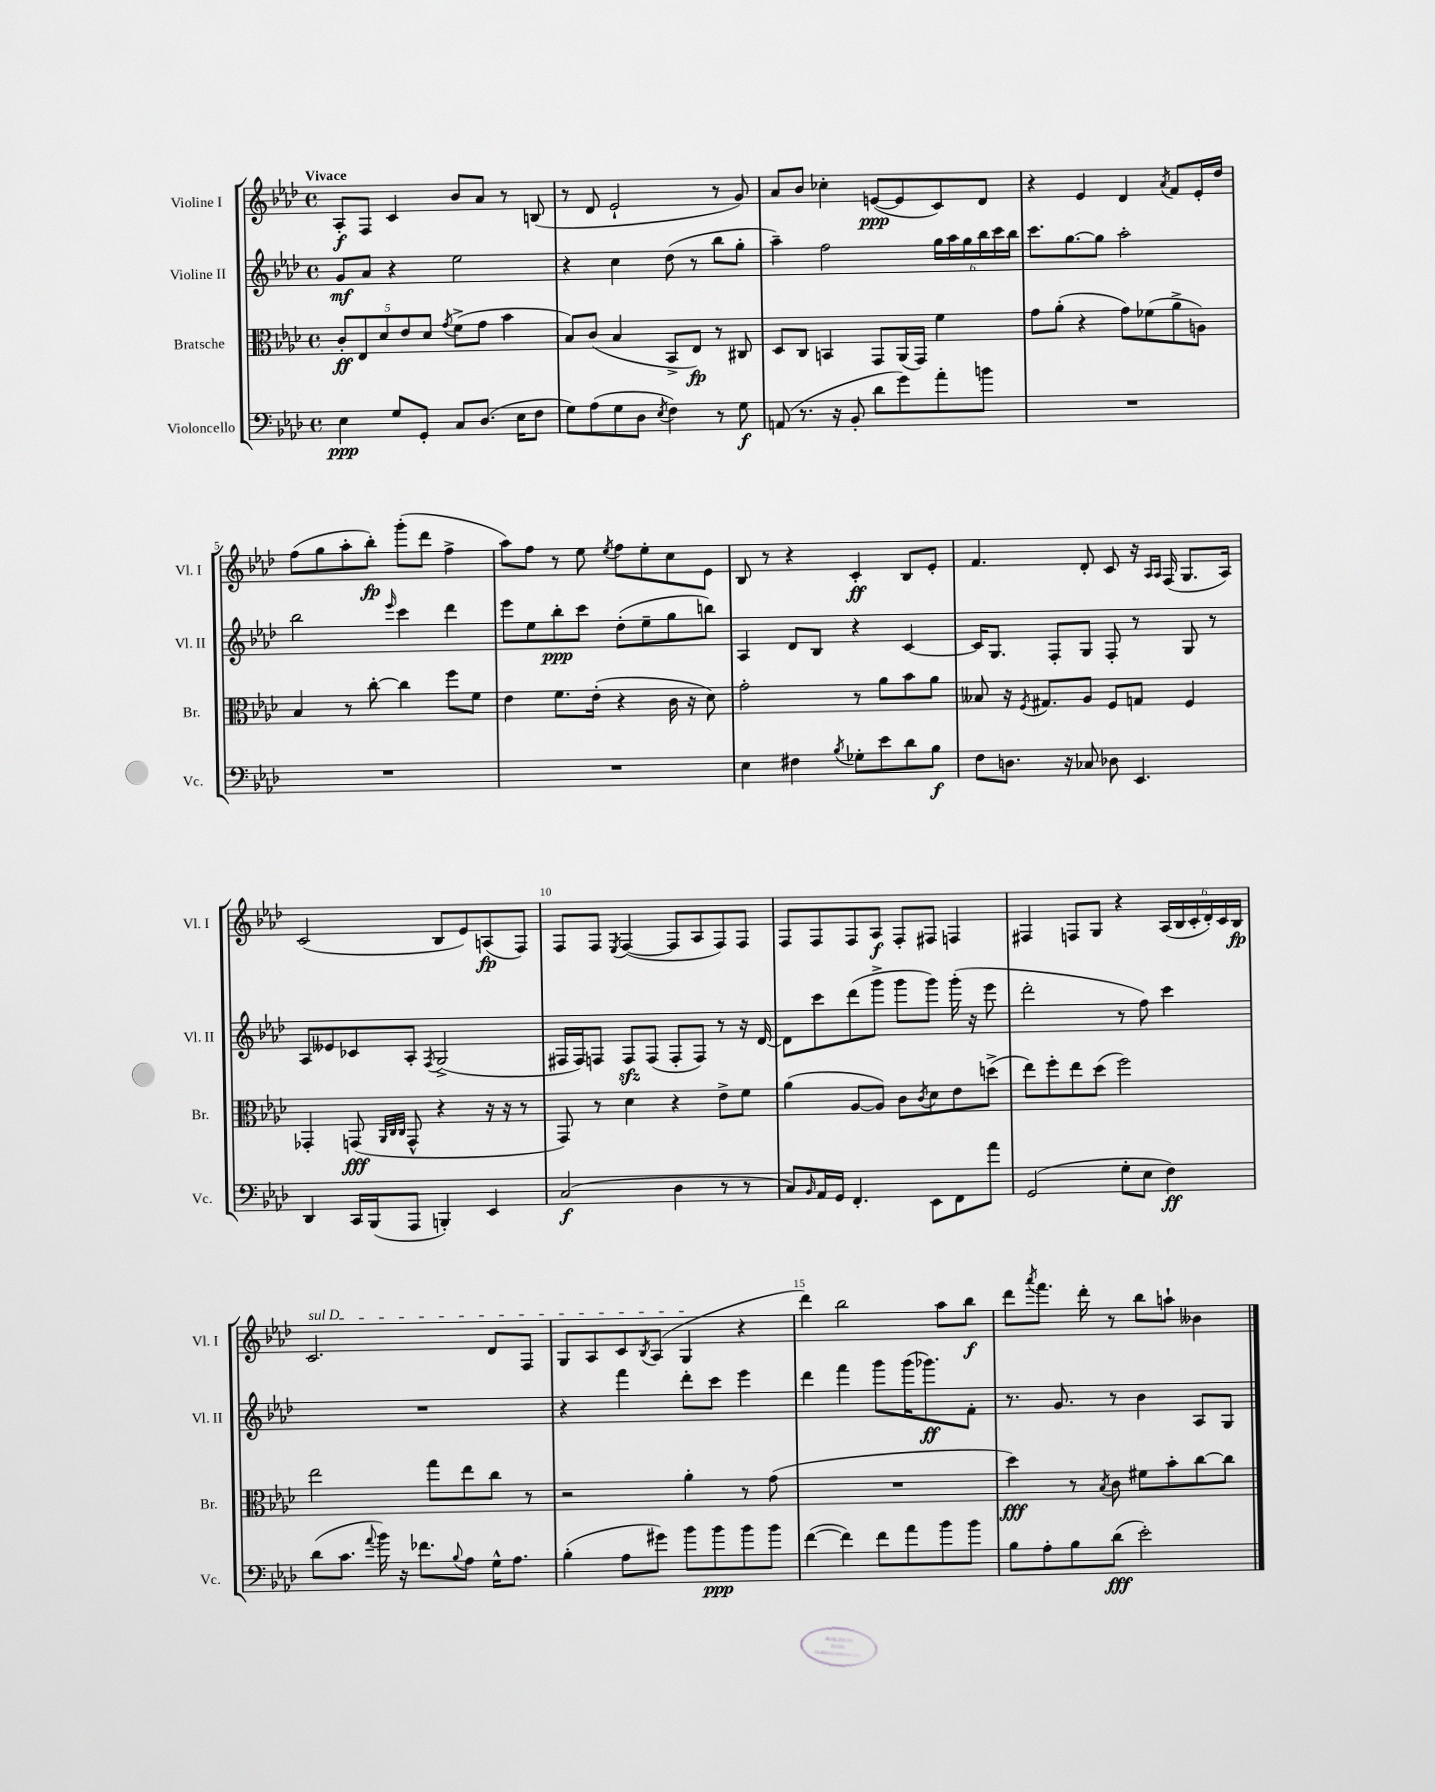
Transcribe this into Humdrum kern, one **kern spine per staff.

**kern	**dynam	**kern	**dynam	**kern	**dynam	**kern	**dynam
*part4	*part4	*part3	*part3	*part2	*part2	*part1	*part1
*staff4	*staff4	*staff3	*staff3	*staff2	*staff2	*staff1	*staff1
*I"Violoncello	*	*I"Bratsche	*	*I"Violine II	*	*I"Violine I	*
*I'Vc.	*	*I'Br.	*	*I'Vl. II	*	*I'Vl. I	*
*clefF4	*	*clefC3	*	*clefG2	*	*clefG2	*
*k[b-e-a-d-]	*	*k[b-e-a-d-]	*	*k[b-e-a-d-]	*	*k[b-e-a-d-]	*
*M4/4	*	*M4/4	*	*M4/4	*	*M4/4	*
*met(c)	*	*met(c)	*	*met(c)	*	*met(c)	*
=1	=1	=1	=1	=1	=1	=1	=1
!	!	!	!	!	!	!LO:TX:a:B:t=Vivace	!
4E-\	ppp	10c'/L	ff	8g/L	mf	8A-'/L	f
.	.	10E-/	.	.	.	.	.
.	.	.	.	8a-/J	.	8F/J	.
.	.	10d-/	.	.	.	.	.
8G/L	.	.	.	4r	.	4c/	.
.	.	10e-/	.	.	.	.	.
8GG'/J	.	.	.	.	.	.	.
.	.	10d-/J	.	.	.	.	.
.	.	8qg/	.	.	.	.	.
8C/L	.	(8f^\L	.	2ee-\	.	8b-/L	.
(8.D-/J	.	8g\J	.	.	.	8a-/J	.
.	.	4b-\	.	.	.	8r	.
16E-\KL	.	.	.	.	.	.	.
8F\J	.	.	.	.	.	(8Bn/	.
=2	=2	=2	=2	=2	=2	=2	=2
8G\L)	.	8B-/L)	.	4r	.	8r	.
(8A-\	.	(8c/J	.	.	.	8d-/	.
8G\	.	4B-/	.	4cc\	.	2e-`/	.
8D-\J	.	.	.	.	.	.	.
8qE-/	.	.	.	.	.	.	.
4F\)	.	8BB-^/L	.	(8dd-\	.	.	.
.	.	8E-/J)	fp	8r	.	.	.
8r	.	8r	.	8bb-\L	.	8r	.
8G\	f	8C#X/	.	8gg'\J	.	8g/)	.
=3	=3	=3	=3	=3	=3	=3	=3
(8AAn/	.	8D-/L	.	4aa-~\)	.	8a-/L	.
8.r	.	8C/J	.	.	.	8b-/J	.
.	.	4BBn/	.	2ff\	.	4cc-X'\	.
16r	.	.	.	.	.	.	.
8BB-'/	.	.	.	.	.	.	.
8d-\L	.	8GG/L	.	.	.	([8en/L	ppp
8g\)	.	(16AA-/L	.	.	.	8e/]	.
.	.	16GG/JJ)	.	.	.	.	.
8a-'\	.	4f\	.	24gg\LL	.	8c/)	.
.	.	.	.	24aa-\	.	.	.
.	.	.	.	24gg\	.	.	.
8bn\J	.	.	.	24bb-\	.	8d-/J	.
.	.	.	.	24ccc\	.	.	.
.	.	.	.	24bb-\JJ	.	.	.
=4	=4	=4	=4	=4	=4	=4	=4
1r	.	8g\L	.	8.ccc\L	.	4r	.
.	.	(8a-'\J	.	.	.	.	.
.	.	.	.	[8.gg\	.	.	.
.	.	4r	.	.	.	4e-/	.
.	.	.	.	8gg\J]	.	.	.
.	.	8g\L)	.	2aa-'\	.	4d-/	.
.	.	(8f-X\	.	.	.	.	.
.	.	.	.	.	.	8qa-/	.
.	.	8a-^\	.	.	.	8f/L	.
.	.	8An\J)	.	.	.	16e-'/L	.
.	.	.	.	.	.	16dd-/JJ	.
!!LO:LB:g=z
=5	=5	=5	=5	=5	=5	=5	=5
1r	.	4B-/	.	2bb-\	.	(8ff\L	.
.	.	.	.	.	.	8gg\	.
.	.	8r	.	.	.	8aa-'\	.
.	.	[8cc'\	.	.	.	8bb-'\J)	fp
.	.	.	.	16qqeee-/	.	.	.
.	.	4cc\]	.	4ccc\	.	(8ggg'\L	.
.	.	.	.	.	.	8ddd-\J	.
.	.	8ff\L	.	4ddd-\	.	4ff^\	.
.	.	8f\J	.	.	.	.	.
=6	=6	=6	=6	=6	=6	=6	=6
1r	.	4e-\	.	8eee-\L	.	8aa-\L)	.
.	.	.	.	8ee-\	.	8ff\J	.
.	.	8.f\L	.	8bb-'\	ppp	8r	.
.	.	.	.	8ccc\J	.	8ee-\	.
.	.	(16e-'\Jk	.	.	.	.	.
.	.	.	.	.	.	8qee-/	.
.	.	4r	.	(8dd-'\L	.	8ff\L	.
.	.	.	.	8ee-~\	.	8ee-'\	.
.	.	16c\	.	8gg\	.	8cc\	.
.	.	16r	.	.	.	.	.
.	.	8d-\)	.	8bbn\J)	.	8e-\J	.
=7	=7	=7	=7	=7	=7	=7	=7
4E-\	.	2g'\	.	4A-/	.	8B-/	.
.	.	.	.	.	.	8r	.
4F#X\	.	.	.	8d-/L	.	4r	.
.	.	.	.	8B-/J	.	.	.
8qB-/	.	.	.	.	.	.	.
8G-X'\L	.	8r	.	4r	.	4c'/	ff
8e-\	.	8a-\L	.	.	.	.	.
8d-\	.	8b-\	.	[4c/	.	8B-/L	.
8B-\J	f	8a-\J	.	.	.	8e-'/J	.
=8	=8	=8	=8	=8	=8	=8	=8
8F\L	.	8B--X/	.	16c/KL]	.	4.f/	.
.	.	.	.	8.G/J	.	.	.
8.Dn\J	.	16r	.	.	.	.	.
.	.	8qF/	.	.	.	.	.
.	.	8.G#X/L	.	.	.	.	.
.	.	.	.	8F'/L	.	.	.
16r	.	.	.	.	.	.	.
8C-X/	.	8A-/J	.	8G/J	.	8d-'/	.
8D-X\	.	8F/L	.	8F'/	.	8c/	.
4.EE-/	.	8Gn/J	.	8r	.	16r	.
.	.	.	.	.	.	16qqA-/LL	.
.	.	.	.	.	.	16qqA-/JJ	.
.	.	.	.	.	.	(16F/	.
.	.	4F/	.	8G/	.	8.G/L	.
.	.	.	.	8r	.	.	.
.	.	.	.	.	.	16A-/Jk)	.
!!LO:LB:g=z
=9	=9	=9	=9	=9	=9	=9	=9
4DD-/	.	4GG-X'/	.	8A-/L	.	(2c/	.
.	.	.	.	8e--X/	.	.	.
16CC/LL	.	(8GGn/	fff	8c-X/	.	.	.
(16BBB-/J	.	.	.	.	.	.	.
.	.	32qqAA-/LLL	.	.	.	.	.
.	.	32qqC/	.	.	.	.	.
.	.	32qqC/JJJ	.	.	.	.	.
8AAA-/J	.	8GG^^/	.	8A-'/J	.	.	.
.	.	.	.	8qF/	.	.	.
4BBBn'/)	.	4r	.	(2G^/	.	8B-/L	.
.	.	.	.	.	.	8e-/)	.
4EE-/	.	16r	.	.	.	(8An/	fp
.	.	16r	.	.	.	.	.
.	.	8r	.	.	.	8F/J)	.
=10	=10	=10	=10	=10	=10	=10	=10
(2C/	f	8GG/)	.	16F#X/LL	.	8F/L	.
.	.	.	.	16F#/J)	.	.	.
.	.	8r	.	8Fn/J	.	8F/J	.
.	.	.	.	.	.	8qE-/	.
.	.	4d-\	.	8Fzz/L	.	([4F/	.
.	.	.	.	(8F/J	.	.	.
4D-\	.	4r	.	8F'/L	.	8F/L]	.
.	.	.	.	8F/J)	.	8A-/	.
8r	.	8e-^\L	.	8r	.	8F/)	.
8r	.	8f\J	.	16r	.	8F/J	.
.	.	.	.	[16d-/	.	.	.
=11	=11	=11	=11	=11	=11	=11	=11
8C/L)	.	(4a-\	.	8d-\L]	.	8F/L	.
16qqBB-/	.	.	.	.	.	.	.
16AA-/L	.	.	.	8ccc\	.	8F/	.
16GG/JJ	.	.	.	.	.	.	.
4.FF'/	.	[8A-/L	.	(8ddd-\	.	8F/	.
.	.	8A-/J])	.	8ggg^\J	.	8A-/J	f
.	.	8c\L	.	8ggg\L	.	8F'/L	.
.	.	8qc/	.	.	.	.	.
8EE-\L	.	8d-\	.	8ggg\J)	.	8F#X/J	.
8FF\	.	8e-\	.	(16ggg'\	.	4Fn/	.
.	.	.	.	16r	.	.	.
8a-\J	.	(8ddn^\J	.	8eee-\	.	.	.
=12	=12	=12	=12	=12	=12	=12	=12
(2GG/	.	8ee-\L)	.	2ddd-'\	.	4F#X/	.
.	.	8ff'\	.	.	.	.	.
.	.	8ee-\	.	.	.	8Fn/L	.
.	.	(8dd-\J	.	.	.	8G/J	.
8G'\L	.	2ff\)	.	8r	.	4r	.
8E-\J	.	.	.	8ff\)	.	.	.
4F\)	ff	.	.	4ccc\	.	(24A-/LL	.
.	.	.	.	.	.	24B-/	.
.	.	.	.	.	.	24c'/	.
.	.	.	.	.	.	24d-'/)	.
.	.	.	.	.	.	24c/	.
.	.	.	.	.	.	24B-/JJ	fp
!!LO:LB:g=z
=13	=13	=13	=13	=13	=13	=13	=13
!	!	!	!	!	!	!LO:TX:a:i:t=sul D	!
(8d-\L	.	2ee-\	.	1r	.	2.c/	.
8.c\J	.	.	.	.	.	.	.
8qqa-/	.	.	.	.	.	.	.
16b-\)	.	.	.	.	.	.	.
16r	.	.	.	.	.	.	.
8.f-X\L	.	.	.	.	.	.	.
.	.	8gg\L	.	.	.	.	.
8qqB-/	.	.	.	.	.	.	.
8A-\J	.	8ee-\	.	.	.	.	.
16G^^\KL	.	8cc\J	.	.	.	8d-/L	.
8.A-\J	.	.	.	.	.	.	.
.	.	8r	.	.	.	8F/J	.
=14	=14	=14	=14	=14	=14	=14	=14
(4B-'\	.	2r	.	4r	.	8G/L	.
.	.	.	.	.	.	8A-/	.
8A-\L	.	.	.	4fff\	.	8c/	.
.	.	.	.	.	.	8qB-/	.
8g#X\J)	.	.	.	.	.	(8A-/J	.
8b-\L	.	4a-'\	.	8ddd-'\L	.	4G/	.
8b-\	ppp	.	.	8ccc\J	.	.	.
8b-\	.	8r	.	4eee-\	.	4r	.
8b-\J	.	(8g\	.	.	.	.	.
=15	=15	=15	=15	=15	=15	=15	=15
([4f\	.	1r	.	4ddd-\	.	4ddd-\)	.
4f\])	.	.	.	4fff\	.	2bb-\	.
8f\L	.	.	.	8ggg\L	.	.	.
8a-\	.	.	.	(16ggg\K	.	.	.
.	.	.	.	8.ggg-X\)	ff	.	.
8b-\	.	.	.	.	.	8aa-\L	.
8b-\J	.	.	.	8f'\J	.	8bb-\J	f
=16	=16	=16	=16	=16	=16	=16	=16
8B-\L	.	4dd-\)	fff	8.r	.	8ddd-\L	.
.	.	.	.	.	.	8qaaa-/	.
8A-'\	.	.	.	.	.	8.fff\J	.
.	.	.	.	8.g/	.	.	.
8B-\	.	8r	.	.	.	.	.
.	.	.	.	.	.	16ddd-'\	.
.	.	8qB-/	.	.	.	.	.
(8d-\J	fff	8c\	.	8r	.	8r	.
2e-'\)	.	8f#X\L	.	4b-\	.	8bb-\L	.
.	.	8b-'\	.	.	.	8aan`\J	.
.	.	[8cc\	.	8A-/L	.	4b--X\	.
.	.	8cc\J]	.	8G/J	.	.	.
==	==	==	==	==	==	==	==
*-	*-	*-	*-	*-	*-	*-	*-
